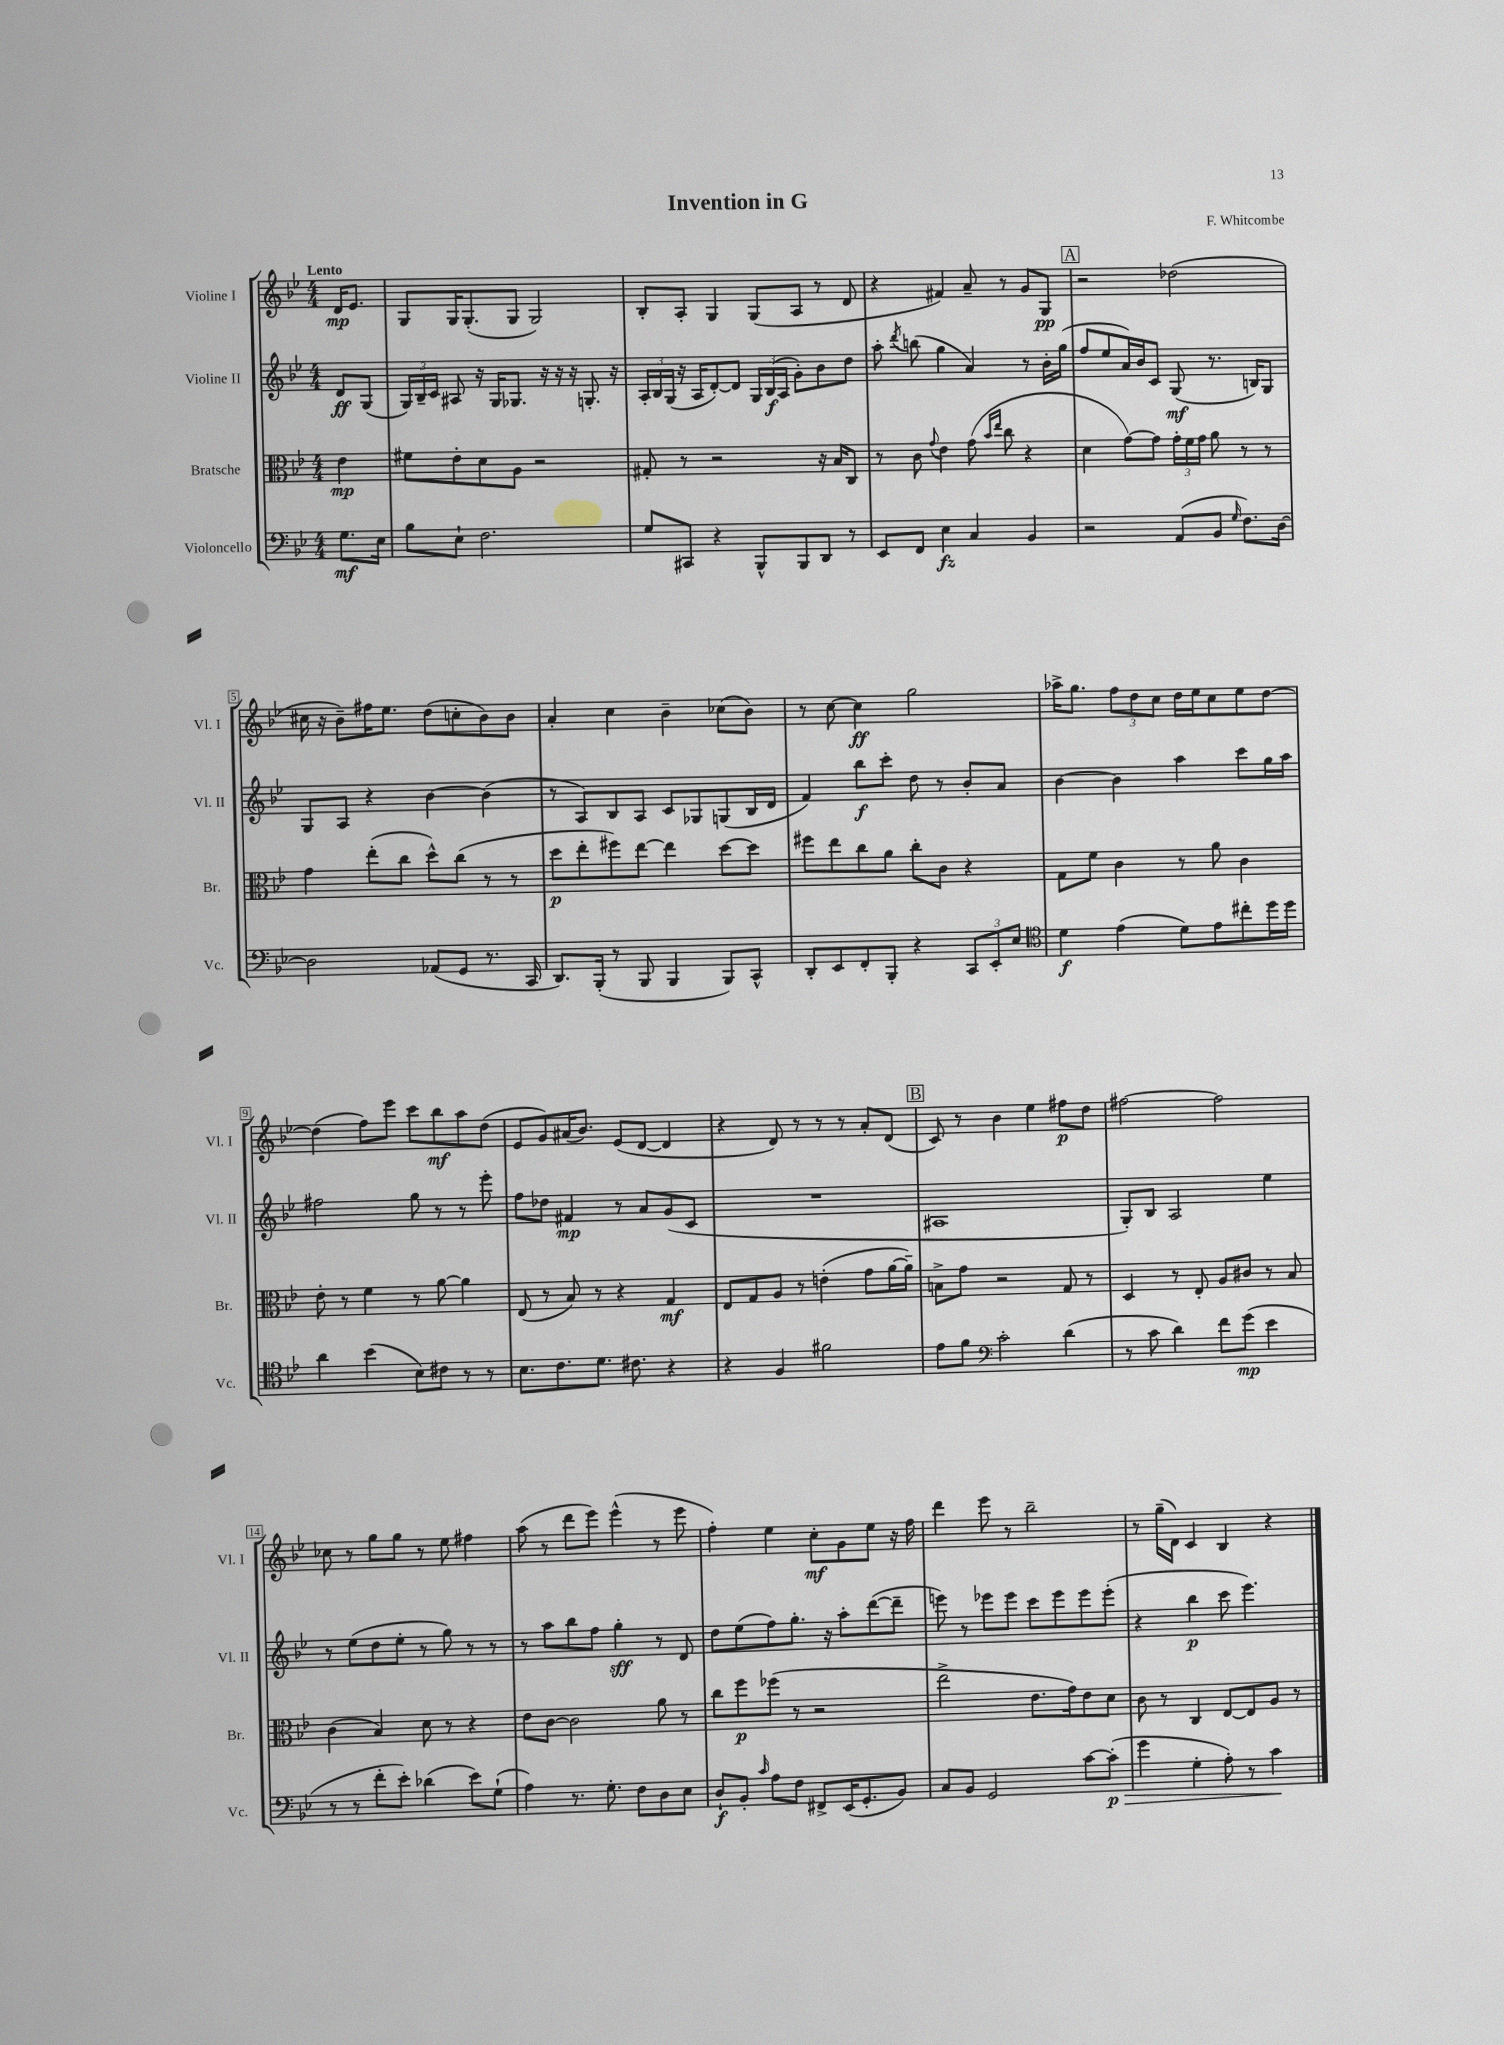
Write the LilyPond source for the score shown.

\header { title = "Invention in G" composer = "F. Whitcombe" }
<<
\new StaffGroup <<
\new Staff = "s0" \with { instrumentName = "Violine I" shortInstrumentName = "Vl. I" } {
    \clef treble \key bes \major \numericTimeSignature \time 4/4 \partial 4 \tempo "Lento"
    \autoBeamOff d'16[\mp ees'8.] |
    g8[ g16 g8.-.( g8] g2) |
    bes8[-. a8]-. g4 g8[( a8] r8 d'8 |
    r4 fis'4) a'8-- r8 g'8[ g8]\pp |
    \mark \markup { \box "A" } r2 des''2( |
    cis''16 r16 bes'8[--) fis''16 ees''8.] d''8[( c''8-. bes'8) bes'8] |
    a'4-. c''4 bes'4-- ces''8[( bes'8]) |
    r8 c''8~ c''4\ff g''2 |
    aes''16[-> g''8.] \tuplet 3/2 { f''8[ d''8 c''8] } d''16[ ees''16 c''8 ees''8 d''8]~ |
    d''4( f''8[) ees'''8] c'''8[ bes''8\mf a''8 d''8]( |
    ees'8[ g'8) ais'16( bes'8.]) ees'8[( d'8]~ d'4 |
    r4 d'8) r8 r8 r8 a'8[-. d'8]( |
    \mark \markup { \box "B" } c'8) r8 bes'4 ees''4 fis''8[\p d''8] |
    fis''2~ fis''2 |
    ces''8 r8 g''8[ g''8] r8 ees''8 fis''4 |
    a''8( r8 d'''8[ ees'''8]) ees'''4-^( r8 ees'''8 |
    f''4-.) ees''4 c''8[-.\mf g'8 ees''8] r16 f''16 |
    d'''4 ees'''8 r8 bes''2-- |
    r8 g''16[--( d'16]) c'4 bes4 r4 \bar "|." |
}
\new Staff = "s1" \with { instrumentName = "Violine II" shortInstrumentName = "Vl. II" } {
    \clef treble \key bes \major \numericTimeSignature \time 4/4 \partial 4
    \autoBeamOff d'8[\ff g8]( |
    \tuplet 3/2 { g16[) bes16-- c'16] } ais8 r16 g16[ ges8.] r16 r16 r16 g8.-. r16 |
    \tuplet 3/2 { a16[-. bes16 g16]( } r16 a16[ d'8~-.) d'8] \tuplet 3/2 { g16[ bes16\f( a16] } g'8[-.) bes'8 d''8] |
    a''8-. \acciaccatura { d'''8 } b''8( g''4 a'4) r8 bes'16[-. g''16]( |
    \mark \markup { \box "A" } f''8[ ees''8 a'16) bes'16 c'8] g8\mf( r8. b16[) g8] |
    g8[ a8] r4 bes'4~ bes'4( |
    r8 a8[) bes8 a8] c'8[ ges8 g8( bes16 d'16] |
    f'4) bes''8[\f c'''8]-. d''8 r8 bes'8[-. a'8] |
    bes'4~ bes'4 a''4 c'''8[ g''16 a''16] |
    fis''2 g''8 r8 r8 ees'''8-. |
    f''8[ des''8] fis'4\mp r8 a'8[ g'8( c'8] |
    R1 |
    \mark \markup { \box "B" } ais1 |
    g8[-.) bes8] a2 ees''4 |
    r8 ees''8[( d''8 ees''8]-. r8 g''8) r8 r8 |
    r8 a''8[ bes''8 f''8] g''4-.\sff r8 d'8 |
    d''8[ ees''8( f''8) g''8.]-. r16 a''8[-. d'''8~( d'''8]-- |
    e'''8) r8 ees'''8[ ees'''8] c'''8[ ees'''8 ees'''8 ees'''8]-.( |
    r4 bes''4\p c'''8 ees'''4.) \bar "|." |
}
\new Staff = "s2" \with { instrumentName = "Bratsche" shortInstrumentName = "Br." } {
    \clef alto \key bes \major \numericTimeSignature \time 4/4 \partial 4
    \autoBeamOff ees'4\mp |
    fis'8[ ees'8-. d'8 a8] r2 |
    gis8-. r8 r2 r16 bes16[ c8] |
    r8 c'8 \appoggiatura { g'8 } ees'4 g'8( \grace { bes'16[ ees''16] } c''8 r4 |
    \mark \markup { \box "A" } d'4 g'8[~) g'8] \tuplet 3/2 { g'16[-. f'16 g'16] } a'8 r8 r8 |
    g'4 ees''8[-.( c''8] d''8[-^) c''8]( r8 r8 |
    d''8[\p ees''8-. fis''8) ees''8]~ ees''4 d''8[~ d''8] |
    fis''8[ ees''8 c''8 a'8] c''8[-. c'8] r4 |
    g8[ f'8] c'4 r8 a'8 c'4 |
    ees'8-. r8 f'4 r8 a'8~ a'4 |
    ees8( r8 bes8) r8 r4 g4\mf |
    ees8[ g8 a8] r8 e'4-.( g'8[ a'16~ a'16]--) |
    \mark \markup { \box "B" } b8[-> g'8] r2 g8 r8 |
    d4 r8 ees8-. a8[ cis'8] r8 bes8 |
    c'4( bes4) d'8 r8 r4 |
    ees'8[ c'8]~ c'2 a'8 r8 |
    c''8[ f''8\p fes''8]( r8 r2 |
    ees''2-> ees'8.[ g'16) ees'8 d'8] |
    c'8 r8 c4 ees8[~ ees8 a8] r8 \bar "|." |
}
\new Staff = "s3" \with { instrumentName = "Violoncello" shortInstrumentName = "Vc." } {
    \clef bass \key bes \major \numericTimeSignature \time 4/4 \partial 4
    \autoBeamOff g8.[\mf ees16] |
    bes8[ ees8]-! f2. |
    g8[ cis,8] r4 bes,,8[-^ bes,,8 d,8] r8 |
    ees,8[ f,8] ees4\fz c4 bes,4 |
    \mark \markup { \box "A" } r2 a,8[( bes,8] \grace { g16 } f8.[) d16]~ |
    d2 aes,8[( g,8] r8. c,16 |
    d,8.[) bes,,16]-.( r8 bes,,8 bes,,4 bes,,8[) c,8]-^ |
    d,8[-. ees,8 f,8-. bes,,8]-. r4 \tuplet 3/2 { c,8[ ees,8-. ees8] } |
    \clef tenor d'4\f ees'4( d'8[) ees'8 cis''8-. d''16 d''16] |
    a'4 bes'4( bes8[) cis'8] r8 r8 |
    bes8.[ c'8. d'8.] cis'8. r4 |
    r4 f4 fis'2 |
    \mark \markup { \box "B" } ees'8[ f'8] \clef bass c'2-. d'4( |
    r8 c'8 d'4) f'8[ g'8]\mp( ees'4 |
    r8 r8 f'8[-. ees'8]-.) des'4( ees'8[) g8]-!( |
    a4) r8. g8.-. f8[ d8 ees8] |
    d8[-!\f bes,8]-. \grace { c'16 } a8[ f8] fis,8[-> ees,16( g,8.-. bes,8]) |
    c8[ bes,8] g,2 c'8[~ c'8]-.\p\>( |
    g'4 g4-. a8-.) r8 c'4\! \bar "|." |
}
>>
>>
\layout { \context { \Score \override BarNumber.stencil = #(make-stencil-boxer 0.1 0.3 ly:text-interface::print) } }
